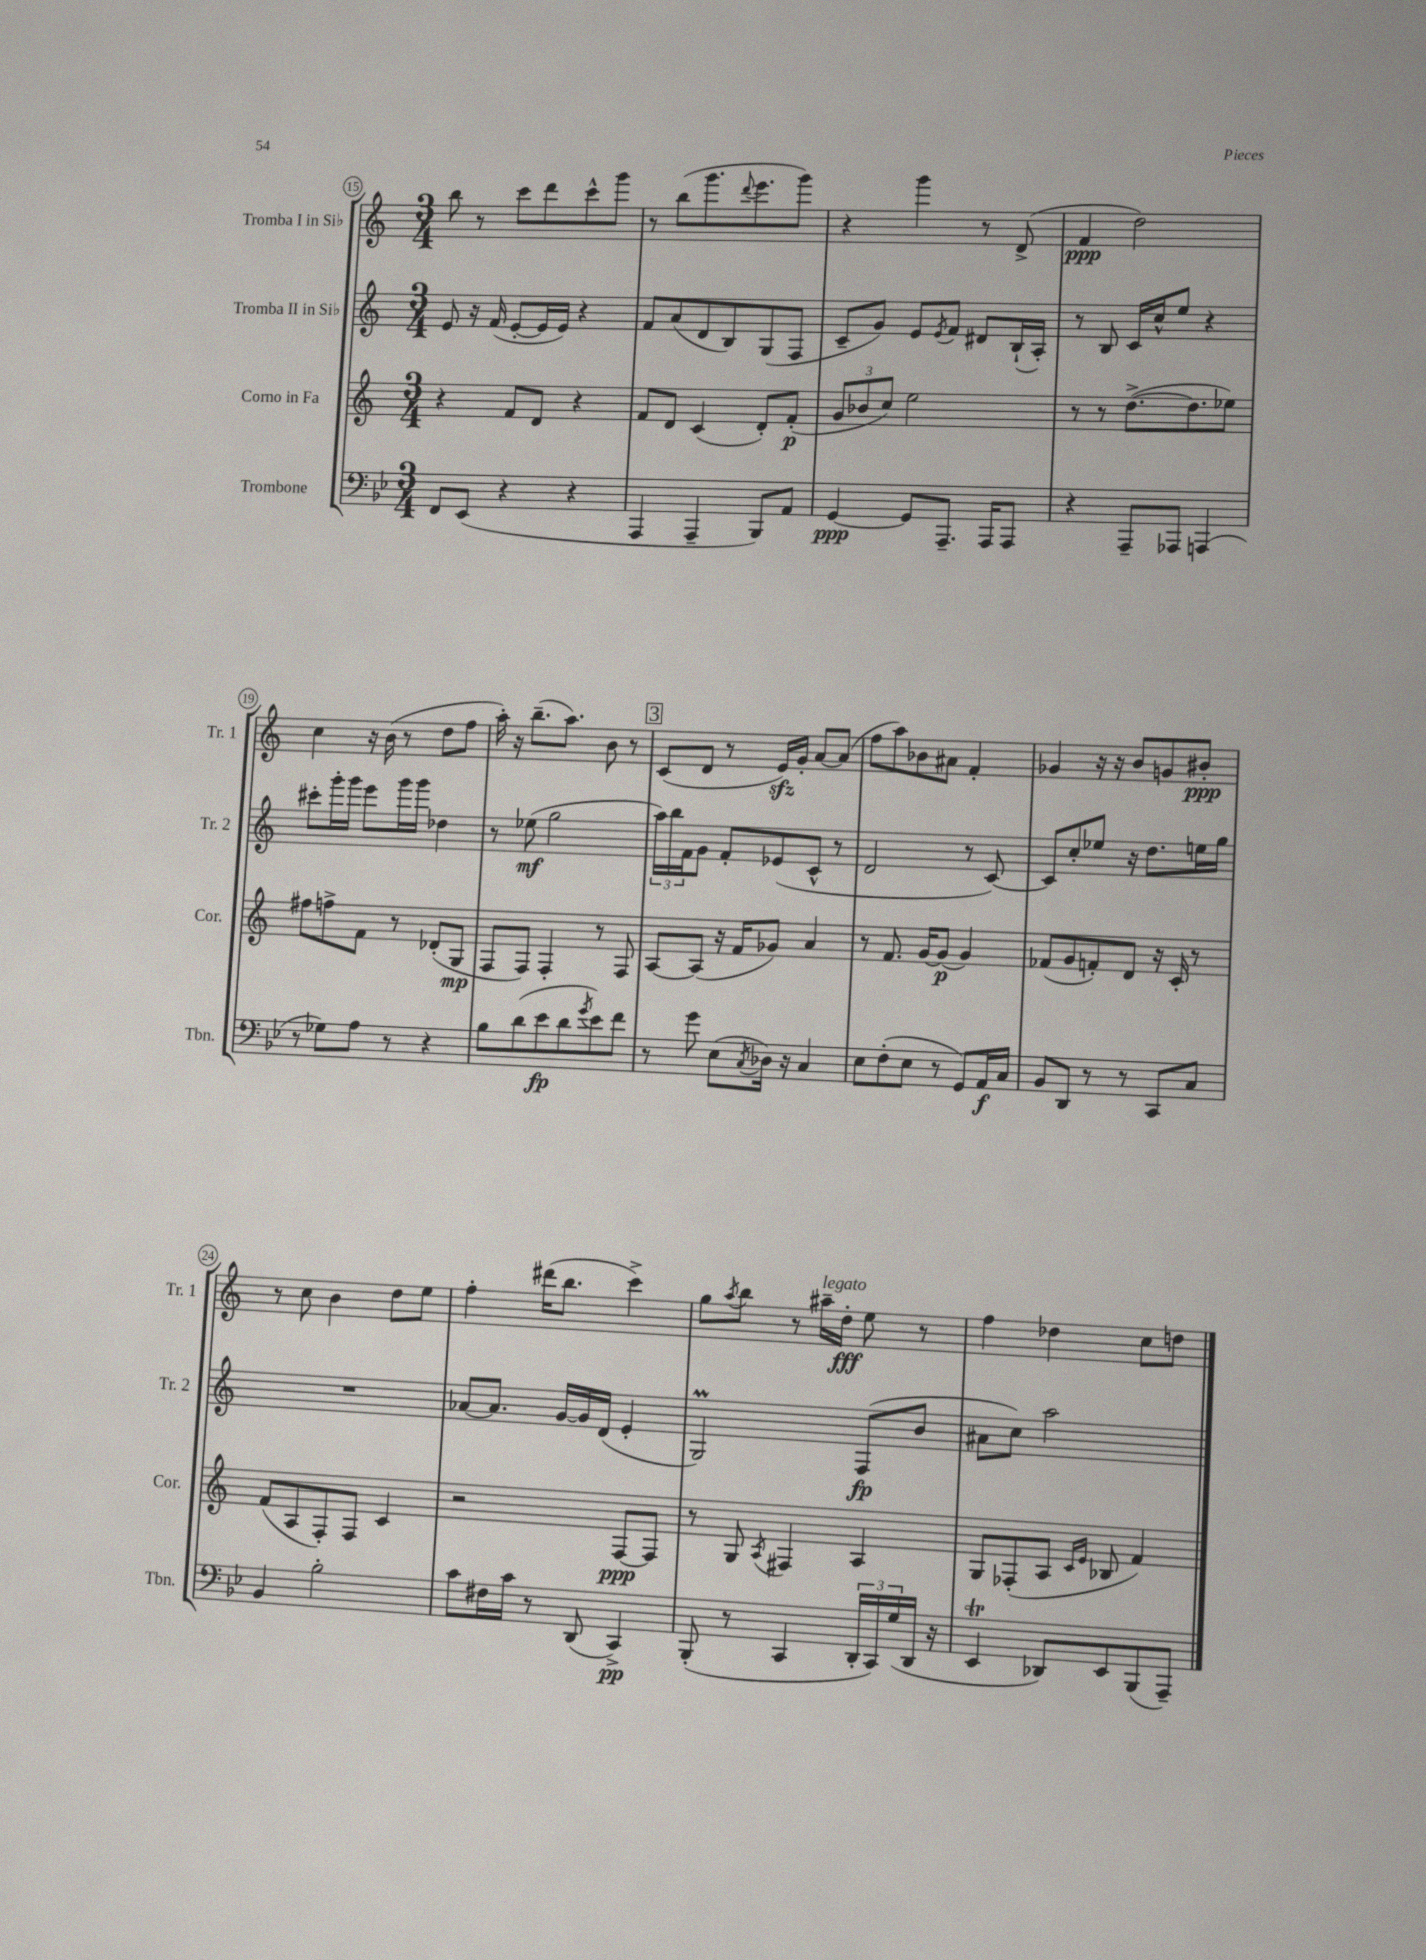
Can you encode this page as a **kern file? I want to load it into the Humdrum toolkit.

**kern	**dynam	**kern	**dynam	**kern	**dynam	**kern	**dynam
*part4	*part4	*part3	*part3	*part2	*part2	*part1	*part1
*staff4	*staff4	*staff3	*staff3	*staff2	*staff2	*staff1	*staff1
*I"Trombone	*	*I"Corno in Fa	*	*I"Tromba II in Si♭	*	*I"Tromba I in Si♭	*
*I'Tbn.	*	*I'Cor.	*	*I'Tr. 2	*	*I'Tr. 1	*
*clefF4	*	*clefG2	*	*clefG2	*	*clefG2	*
*k[b-e-]	*	*k[]	*	*k[]	*	*k[]	*
*M3/4	*	*M3/4	*	*M3/4	*	*M3/4	*
=15	=15	=15	=15	=15	=15	=15	=15
8FF/L	.	4r	.	8e/	.	8bb\	.
(8EE-/J	.	.	.	16r	.	8r	.
.	.	.	.	(16f/	.	.	.
4r	.	8f/L	.	[8e'/L	.	8ccc\L	.
.	.	8d/J	.	16e/L]	.	8ddd\	.
.	.	.	.	16e/JJ)	.	.	.
4r	.	4r	.	4r	.	8ccc^^\	.
.	.	.	.	.	.	8ggg\J	.
=16	=16	=16	=16	=16	=16	=16	=16
4AAA/	.	8f/L	.	8f/L	.	8r	.
.	.	8d/J	.	(8a/	.	(8bb\L	.
4AAA~/	.	(4c/	.	8d/	.	8.ggg\	.
.	.	.	.	8B/)	.	.	.
.	.	.	.	.	.	8qqddd/	.
.	.	.	.	.	.	8.eee\	.
8BBB-/L)	.	8d'/L)	.	(8G/	.	.	.
8AA/J	.	(8f'/J	p	8F/J	.	8ggg\J)	.
=17	=17	=17	=17	=17	=17	=17	=17
[4GG/	ppp	12g/L	.	8c~/L	.	4r	.
.	.	12b-X/	.	.	.	.	.
.	.	.	.	8g/J)	.	.	.
.	.	12cc/J)	.	.	.	.	.
8GG/L]	.	2ee\	.	8e/L	.	4ggg\	.
.	.	.	.	8qe/	.	.	.
8.AAA~/J	.	.	.	8f/J	.	.	.
.	.	.	.	8d#X/L	.	8r	.
16AAA/KL	.	.	.	.	.	.	.
8AAA/J	.	.	.	(16B`/L	.	(8d^/	.
.	.	.	.	16A'/JJ)	.	.	.
=18	=18	=18	=18	=18	=18	=18	=18
4r	.	8r	.	8r	.	4f/	ppp
.	.	8r	.	8B/	.	.	.
8AAA~/L	.	([8.dd^\L	.	16c/LL	.	2dd\)	.
.	.	.	.	16cc^^/J	.	.	.
8AAA-X/J	.	.	.	8ee/J	.	.	.
.	.	8.dd\]	.	.	.	.	.
(4AAAn/	.	.	.	4r	.	.	.
.	.	8ee-X\J)	.	.	.	.	.
!!LO:LB:g=z
=19	=19	=19	=19	=19	=19	=19	=19
8r	.	8ff#X\L	.	8ccc#X'\L	.	4cc\	.
8G-X\L)	.	8ffn^\	.	16ggg'\L	.	.	.
.	.	.	.	16ggg\JJ	.	.	.
8A\J	.	8f\J	.	8eee\L	.	16r	.
.	.	.	.	.	.	(16b\	.
8r	.	8r	.	16ggg\L	.	8r	.
.	.	.	.	16ggg\JJ	.	.	.
4r	.	(8d-X'/L	.	4dd-X\	.	8dd\L	.
.	.	8G/J	mp	.	.	8ff\J	.
=20	=20	=20	=20	=20	=20	=20	=20
8B-\L	.	8F/L	.	8r	.	16aa'\)	.
.	.	.	.	.	.	16r	.
(8d\	.	8F/J)	.	(8ee-X\	mf	(8.bb~\L	.
8e-\	fp	4F'/	.	2gg\	.	.	.
.	.	.	.	.	.	8.aa\J)	.
8d\	.	.	.	.	.	.	.
8qg/	.	.	.	.	.	.	.
8e-\)	.	8r	.	.	.	8b\	.
8f\J	.	8F/	.	.	.	8r	.
!!LO:REH:place=s1:t=3
=21	=21	=21	=21	=21	=21	=21	=21
8r	.	[8A/L	.	24aa\LL)	.	(8c/L	.
.	.	.	.	24bb\	.	.	.
.	.	.	.	24f\J	.	.	.
8g\	.	(8A/J]	.	8g\J	.	8d/J	.
(8E-\L	.	16r	.	8f'/L	.	8r	.
.	.	16f/KL	.	.	.	.	.
8qC/	.	.	.	.	.	.	.
16D-X\Jk)	.	8g-X/J)	.	(8e-X/	.	16ezz/LL)	.
16r	.	.	.	.	.	16g'/JJ	.
4C/	.	4a/	.	8c^^/J	.	[8a/L	.
.	.	.	.	8r	.	(8a/J]	.
=22	=22	=22	=22	=22	=22	=22	=22
8E-\L	.	8r	.	2d/	.	8ff\L	.
(8F'\	.	8.f/	.	.	.	8aa\)	.
8E-\J	.	.	.	.	.	8b-X\	.
.	.	[16g/KL	.	.	.	.	.
8r	.	(8g/J]	p	.	.	8a#X\J	.
8GG/L)	.	4g/)	.	8r	.	4f'/	.
16AA/L	f	.	.	[8c/)	.	.	.
16C/JJ	.	.	.	.	.	.	.
=23	=23	=23	=23	=23	=23	=23	=23
8BB-/L	.	(8f-X/L	.	8c/L]	.	4g-X/	.
8DD/J	.	8g/	.	8cc'/	.	.	.
8r	.	8fn'/)	.	8ee-X/J	.	16r	.
.	.	.	.	.	.	16r	.
8r	.	8d/J	.	16r	.	8b/L	.
.	.	.	.	8.dd\L	.	.	.
8CC/L	.	16r	.	.	.	8gn/	.
.	.	16c'/	.	.	.	.	.
8C/J	.	8r	.	16een\L	.	8b#X'/J	ppp
.	.	.	.	16gg\JJ	.	.	.
!!LO:LB:g=z
=24	=24	=24	=24	=24	=24	=24	=24
4BB-/	.	(8f/L	.	2.r	.	8r	.
.	.	8A/	.	.	.	8cc\	.
2B-'\	.	8F'/)	.	.	.	4b\	.
.	.	8F/J	.	.	.	.	.
.	.	4c/	.	.	.	8dd\L	.
.	.	.	.	.	.	8ee\J	.
=25	=25	=25	=25	=25	=25	=25	=25
8c\L	.	2r	.	[8a-X/L	.	4ff'\	.
16F#X\L	.	.	.	8.a-/J]	.	.	.
16c\JJ	.	.	.	.	.	.	.
8r	.	.	.	.	.	(16ddd#X\KL	.
.	.	.	.	[16g/LL	.	8.bb\J	.
(8DD/	.	.	.	16g/]	.	.	.
.	.	.	.	(16d/JJ	.	.	.
4CC^/)	pp	[8F/L	ppp	4e'/	.	4ccc^\)	.
.	.	8F/J]	.	.	.	.	.
=26	=26	=26	=26	=26	=26	=26	=26
(8BBB-'/	.	8r	.	2GM/)	.	8gg\L	.
.	.	.	.	.	.	8qaa/	.
8r	.	8G/	.	.	.	8bb\J	.
.	.	8qA/	.	.	.	.	.
4CC/	.	4F#X/	.	.	.	8r	.
!	!	!	!	!	!	!LO:TX:a:i:t=legato	!
.	.	.	.	.	.	16aa#X~\LL	.
.	.	.	.	.	.	16dd'\JJ	fff
24DD'/LL	.	4A/	.	(8F/L	fp	8ee\	.
24CC/)	.	.	.	.	.	.	.
(24G/	.	.	.	.	.	.	.
16DD/JJ	.	.	.	8b/J	.	8r	.
16r	.	.	.	.	.	.	.
=27	=27	=27	=27	=27	=27	=27	=27
4EE-T/	.	8G/L	.	8a#X\L	.	4ff\	.
.	.	(8F-X'/	.	8cc\J)	.	.	.
8DD-X/L)	.	8A/J	.	2aa\	.	4dd-X\	.
.	.	16qqc/LL	.	.	.	.	.
.	.	16qqe/JJ	.	.	.	.	.
8EE-/	.	8B-X/	.	.	.	.	.
(8BBB-/	.	4f/)	.	.	.	8cc\L	.
8AAA~/J)	.	.	.	.	.	8ddn\J	.
==	==	==	==	==	==	==	==
*-	*-	*-	*-	*-	*-	*-	*-
